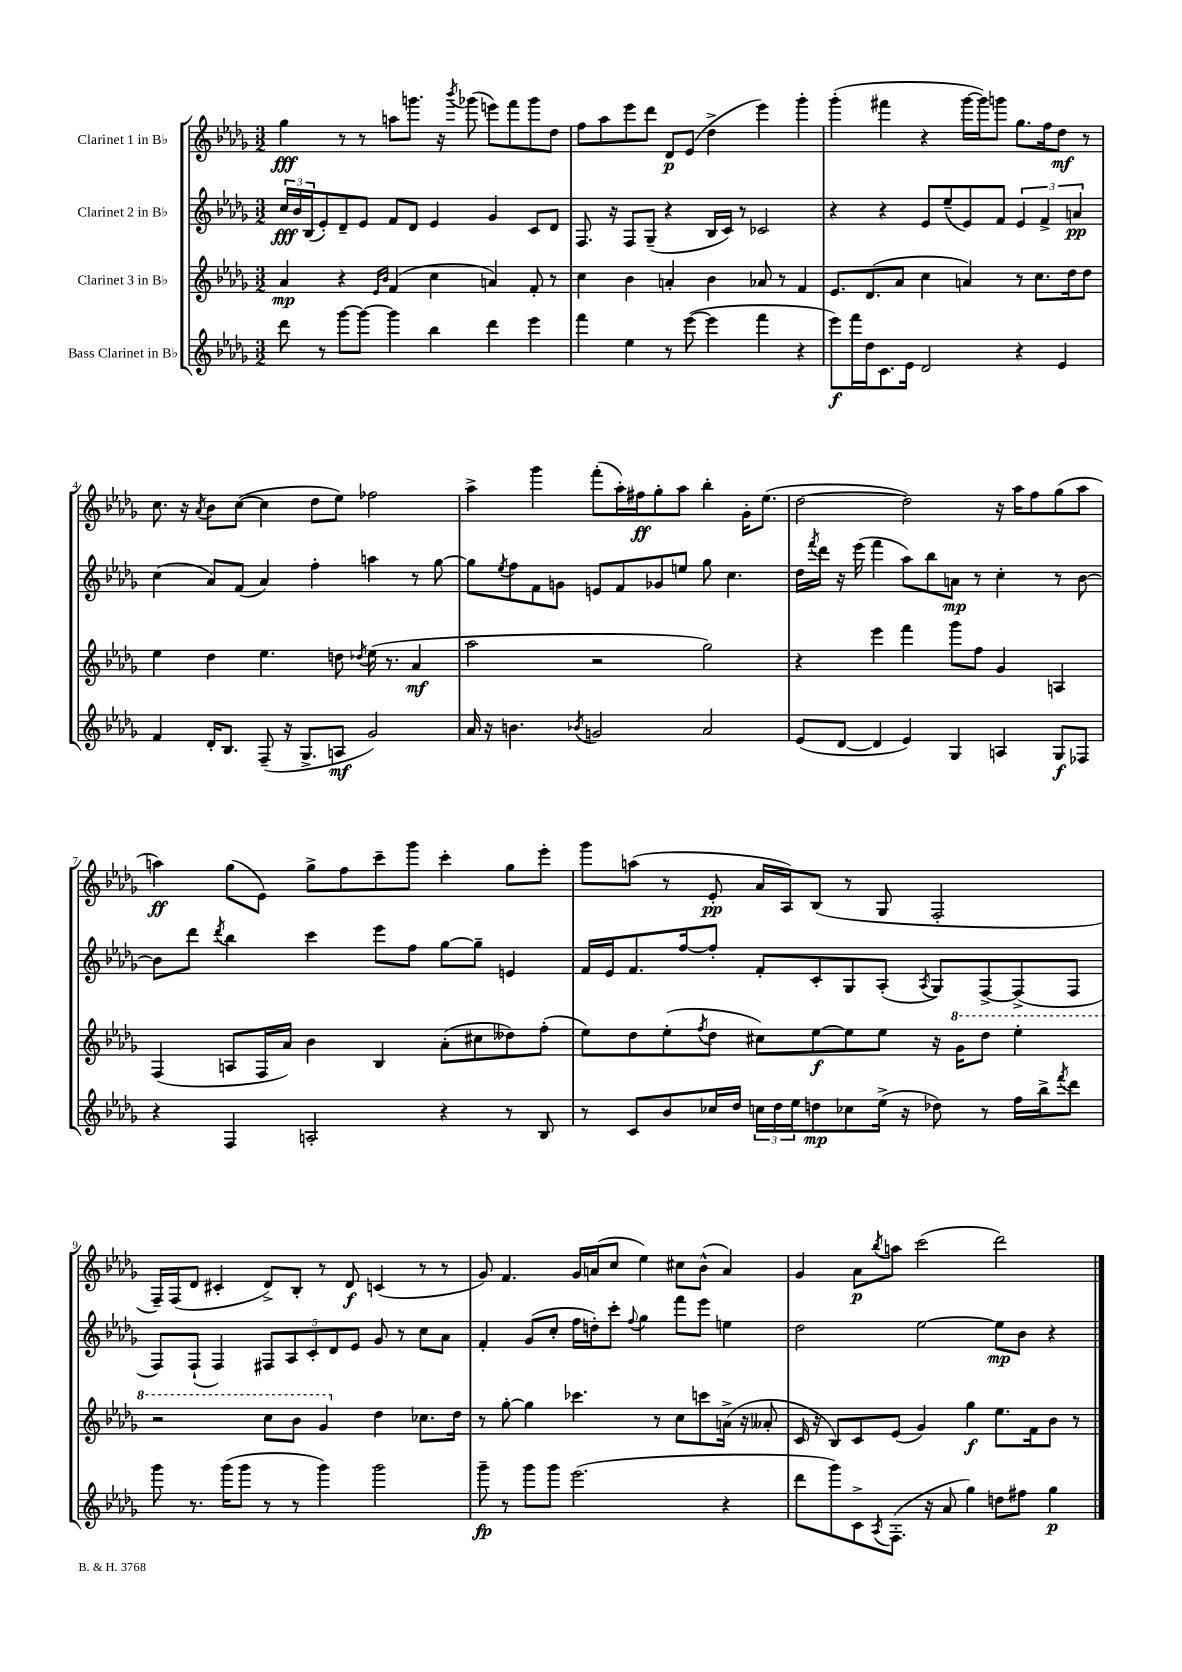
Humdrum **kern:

**kern	**dynam	**kern	**dynam	**kern	**dynam	**kern	**dynam
*part4	*part4	*part3	*part3	*part2	*part2	*part1	*part1
*staff4	*staff4	*staff3	*staff3	*staff2	*staff2	*staff1	*staff1
*I"Bass Clarinet in B♭	*	*I"Clarinet 3 in B♭	*	*I"Clarinet 2 in B♭	*	*I"Clarinet 1 in B♭	*
*clefG2	*	*clefG2	*	*clefG2	*	*clefG2	*
*k[b-e-a-d-g-]	*	*k[b-e-a-d-g-]	*	*k[b-e-a-d-g-]	*	*k[b-e-a-d-g-]	*
*M3/2	*	*M3/2	*	*M3/2	*	*M3/2	*
=1	=1	=1	=1	=1	=1	=1	=1
8ddd-\	.	4a-/	mp	24cc/LL	fff	4gg-\	fff
.	.	.	.	24b-/	.	.	.
.	.	.	.	(24B-/J	.	.	.
8r	.	.	.	8e-'/)	.	.	.
[8ggg-\L	.	4r	.	8d-~/	.	8r	.
8ggg-\J_	.	.	.	8e-/J	.	8r	.
.	.	16qqe-/LL	.	.	.	.	.
.	.	16qqb-/JJ	.	.	.	.	.
4ggg-\]	.	(4f/	.	8f/L	.	8aan\L	.
.	.	.	.	8d-/J	.	8.gggn\J	.
4bb-\	.	4cc\	.	4e-/	.	.	.
.	.	.	.	.	.	16r	.
.	.	.	.	.	.	8qbbb-/	.
.	.	.	.	.	.	(8ggg-X\	.
4ddd-\	.	4an/)	.	4g-/	.	8eeen\L)	.
.	.	.	.	.	.	8fff\	.
4eee-\	.	8f'/	.	8c/L	.	8ggg-\	.
.	.	8r	.	8d-/J	.	8dd-\J	.
=2	=2	=2	=2	=2	=2	=2	=2
4fff\	.	4cc\	.	8.F/	.	8ff\L	.
.	.	.	.	.	.	8aa-\	.
.	.	.	.	16r	.	.	.
4ee-\	.	4b-\	.	8F/L	.	8eee-\	.
.	.	.	.	(8G-~/J	.	8ddd-\J	.
8r	.	4an'/	.	4r	.	8d-/L	p
([8eee-\	.	.	.	.	.	(8e-/J	.
4eee-\]	.	4b-\	.	16B-/LL	.	4dd-^\	.
.	.	.	.	16c/JJ)	.	.	.
.	.	.	.	8r	.	.	.
4fff\	.	8a-X/	.	2c-X/	.	4eee-\)	.
.	.	8r	.	.	.	.	.
4r	.	4f/	.	.	.	4ggg-'\	.
=3	=3	=3	=3	=3	=3	=3	=3
8eee-\L)	f	8.e-/L	.	4r	.	(4ggg-'\	.
16fff\L	.	.	.	.	.	.	.
16dd-\J	.	(8.d-/	.	.	.	.	.
8.c\	.	.	.	4r	.	4fff#X\	.
.	.	8a-/J	.	.	.	.	.
16e-\Jk	.	.	.	.	.	.	.
2d-/	.	4cc\	.	8e-/L	.	4r	.
.	.	.	.	(8ee-~/	.	.	.
.	.	4an/)	.	8e-/)	.	[16ggg-\LL	.
.	.	.	.	.	.	16ggg-\J])	.
.	.	.	.	8f/J	.	8gggn\J	.
4r	.	8r	.	6e-/	.	8.gg-\L	.
.	.	8.cc\L	.	.	.	.	.
.	.	.	.	6f^/	.	.	.
.	.	.	.	.	.	16ff\k	.
4e-/	.	.	.	.	.	8dd-\J	mf
.	.	16dd-\k	.	.	.	.	.
.	.	.	.	6an/	pp	.	.
.	.	8dd-\J	.	.	.	8r	.
!!LO:LB:g=z
=4	=4	=4	=4	=4	=4	=4	=4
4f/	.	4ee-\	.	(4cc\	.	8.cc\	.
.	.	.	.	.	.	16r	.
.	.	.	.	.	.	8qa-/	.
16d-'/KL	.	4dd-\	.	8a-/L)	.	8b-\L	.
8.B-/J	.	.	.	.	.	.	.
.	.	.	.	(8f/J	.	([8cc\J	.
(8F~/	.	4.ee-\	.	4a-/)	.	4cc\]	.
16r	.	.	.	.	.	.	.
8.G-^/L	.	.	.	.	.	.	.
.	.	.	.	4ff'\	.	8dd-\L	.
8An/J	mf	8ddn\	.	.	.	8ee-\J)	.
.	.	8qdd-X/	.	.	.	.	.
2g-/)	.	(16ee-\	.	4aan\	.	2ff-X\	.
.	.	8.r	.	.	.	.	.
.	.	4a-/	mf	8r	.	.	.
.	.	.	.	[8gg-\	.	.	.
=5	=5	=5	=5	=5	=5	=5	=5
16a-/	.	2aa-\	.	8gg-\L]	.	4aa-^\	.
16r	.	.	.	.	.	.	.
.	.	.	.	8qee-/	.	.	.
4.bn\	.	.	.	8ff\	.	.	.
.	.	.	.	8f\	.	4ggg-\	.
.	.	.	.	8gn\J	.	.	.
8qb-X/	.	.	.	.	.	.	.
2gn/	.	2r	.	8en/L	.	(8fff'\L	.
.	.	.	.	8f/	.	16aa-'\L)	.
.	.	.	.	.	.	16ff#X\J	ff
.	.	.	.	8g-X/	.	8gg-'\	.
.	.	.	.	8een/J	.	8aa-\J	.
2a-/	.	2gg-\)	.	8gg-\	.	4bb-'\	.
.	.	.	.	4.cc\	.	.	.
.	.	.	.	.	.	16g-'\KL	.
.	.	.	.	.	.	(8.ee-\J	.
=6	=6	=6	=6	=6	=6	=6	=6
(8e-/L	.	4r	.	16dd-\LL	.	[2dd-\	.
.	.	.	.	8qfff/	.	.	.
.	.	.	.	16ddd-\JJ	.	.	.
[8d-/J	.	.	.	16r	.	.	.
.	.	.	.	(16eee-\	.	.	.
4d-/]	.	4eee-\	.	4fff\	.	.	.
4e-/)	.	4fff\	.	8aa-\L)	.	2dd-\])	.
.	.	.	.	8bb-\	.	.	.
4G-/	.	8ggg-\L	.	8an\J	mp	.	.
.	.	8ff\J	.	8r	.	.	.
4An/	.	4g-/	.	4cc'\	.	16r	.
.	.	.	.	.	.	16aa-\KL	.
.	.	.	.	.	.	8ff\	.
8G-/L	f	4An/	.	8r	.	(8gg-\	.
8F-X/J	.	.	.	[8b-\	.	8aa-\J	.
!!LO:LB:g=z
=7	=7	=7	=7	=7	=7	=7	=7
4r	.	(4F/	.	8b-\L]	.	4aan\)	ff
.	.	.	.	8ddd-\J	.	.	.
.	.	.	.	8qddd-/	.	.	.
4F/	.	8An/L	.	4bb-\	.	(8gg-\L	.
.	.	16F/L	.	.	.	8e-\J)	.
.	.	16a-/JJ)	.	.	.	.	.
2An'/	.	4b-\	.	4ccc\	.	8gg-^\L	.
.	.	.	.	.	.	8ff\	.
.	.	4B-/	.	8eee-\L	.	8ccc~\	.
.	.	.	.	8ff\J	.	8ggg-\J	.
4r	.	(8a-'\L	.	[8gg-\L	.	4ccc'\	.
.	.	8cc#X\	.	8gg-~\J]	.	.	.
8r	.	8dd--X\)	.	4en/	.	8gg-\L	.
8B-/	.	(8ff'\J	.	.	.	8eee-'\J	.
=8	=8	=8	=8	=8	=8	=8	=8
8r	.	8ee-\L)	.	16f/LL	.	8ggg-\L	.
.	.	.	.	16e-/J	.	.	.
8c/L	.	8dd-\	.	8.f/	.	(8aan\J	.
8b-/	.	(8ee-'\	.	.	.	8r	.
.	.	.	.	[16ff/k	.	.	.
.	.	8qff/	.	.	.	.	.
16cc-X/L	.	8dd-\J	.	8ff'/J]	.	8e-'/	pp
16dd-/JJ	.	.	.	.	.	.	.
24ccn\LL	.	8cc#X\L)	.	8f'/L	.	16a-/LL	.
24dd-\	.	.	.	.	.	.	.
.	.	.	.	.	.	16A-/J)	.
24ee-\J	.	.	.	.	.	.	.
8ddn\	mp	[8ee-\	f	8c'/	.	(8B-/J	.
8cc-X\	.	8ee-\]	.	8G-/	.	8r	.
(16ee-^\Jk	.	8ee-\J	.	(8A-'/J	.	8G-/	.
16r	.	.	.	.	.	.	.
.	.	.	.	8qA-/	.	.	.
8dd-X\)	.	16r	.	8G-/L)	.	2F'/	.
*	*	*8va	*	*	*	*	*
.	.	16gg-\KL	.	.	.	.	.
8r	.	8ddd-\J	.	[8F^/	.	.	.
16ff\LL	.	4eee-'\	.	(8F^/]	.	.	.
16bb-^\J	.	.	.	.	.	.	.
8qfff/	.	.	.	.	.	.	.
8ddd-\J	.	.	.	8F/J	.	.	.
!!LO:LB:g=z
=9	=9	=9	=9	=9	=9	=9	=9
8ggg-\	.	2r	.	8F/L)	.	16F~/LL)	.
.	.	.	.	.	.	(16F/J	.
8.r	.	.	.	(8F`/J	.	8d-/J	.
.	.	.	.	4F/)	.	4c#X'/	.
(16ggg-\KL	.	.	.	.	.	.	.
8ggg-\J	.	.	.	.	.	.	.
8r	.	8ccc\L	.	10F#X/L	.	8d-^/L)	.
.	.	.	.	10A-/	.	.	.
8r	.	8bb-\J	.	.	.	8B-'/J	.
.	.	.	.	10c'/	.	.	.
4ggg-\)	.	4gg-/	.	.	.	8r	.
.	.	.	.	10d-/	.	.	.
.	.	.	.	.	.	8d-/	f
.	.	.	.	10e-/J	.	.	.
*	*	*X8va	*	*	*	*	*
2ggg-\	.	4dd-\	.	8g-/	.	(4cn/	.
.	.	.	.	8r	.	.	.
.	.	8.cc-X\L	.	8cc\L	.	8r	.
.	.	.	.	8a-\J	.	8r	.
.	.	16dd-\Jk	.	.	.	.	.
=10	=10	=10	=10	=10	=10	=10	=10
8ggg-~\	fp	8r	.	4f'/	.	8g-/)	.
8r	.	[8gg-'\	.	.	.	4.f/	.
8ggg-\L	.	4gg-\]	.	(8g-/L	.	.	.
8ggg-\J	.	.	.	8cc'/J	.	.	.
(2.eee-\	.	4.ccc-X\	.	16ff\LL	.	16g-/LL	.
.	.	.	.	16ddn'\J)	.	(16an/J	.
.	.	.	.	8ccc'\J	.	8cc/J	.
.	.	.	.	8qqff/	.	.	.
.	.	.	.	4gg-\	.	4ee-\)	.
.	.	8r	.	.	.	.	.
.	.	8cc\L	.	8fff\L	.	8cc#X\L	.
.	.	8cccn\	.	8eee-\J	.	(8b-^^\J	.
4r	.	(16an^\Jk	.	4een\	.	4a/)	.
.	.	16r	.	.	.	.	.
.	.	8a--X'/	.	.	.	.	.
=11	=11	=11	=11	=11	=11	=11	=11
8ddd-\L	.	16c/	.	2dd-\	.	4g-/	.
.	.	16r	.	.	.	.	.
8ggg-\)	.	8B-/L)	.	.	.	.	.
8c^\	.	8c/	.	.	.	8a-\L	p
8qA-/	.	.	.	.	.	8qbb-/	.
(8.F'\J	.	(8e-/J	.	.	.	8aan\J	.
.	.	4g-/)	.	[2ee-\	.	(2ccc\	.
16r	.	.	.	.	.	.	.
8a-/	.	.	.	.	.	.	.
4gg-\)	.	4gg-\	f	.	.	.	.
8ddn\L	.	8.ee-\L	.	8ee-\L]	mp	2ddd-\)	.
8ff#X\J	.	.	.	8b-\J	.	.	.
.	.	16f\k	.	.	.	.	.
4gg-\	p	8b-\J	.	4r	.	.	.
.	.	8r	.	.	.	.	.
==	==	==	==	==	==	==	==
*-	*-	*-	*-	*-	*-	*-	*-
